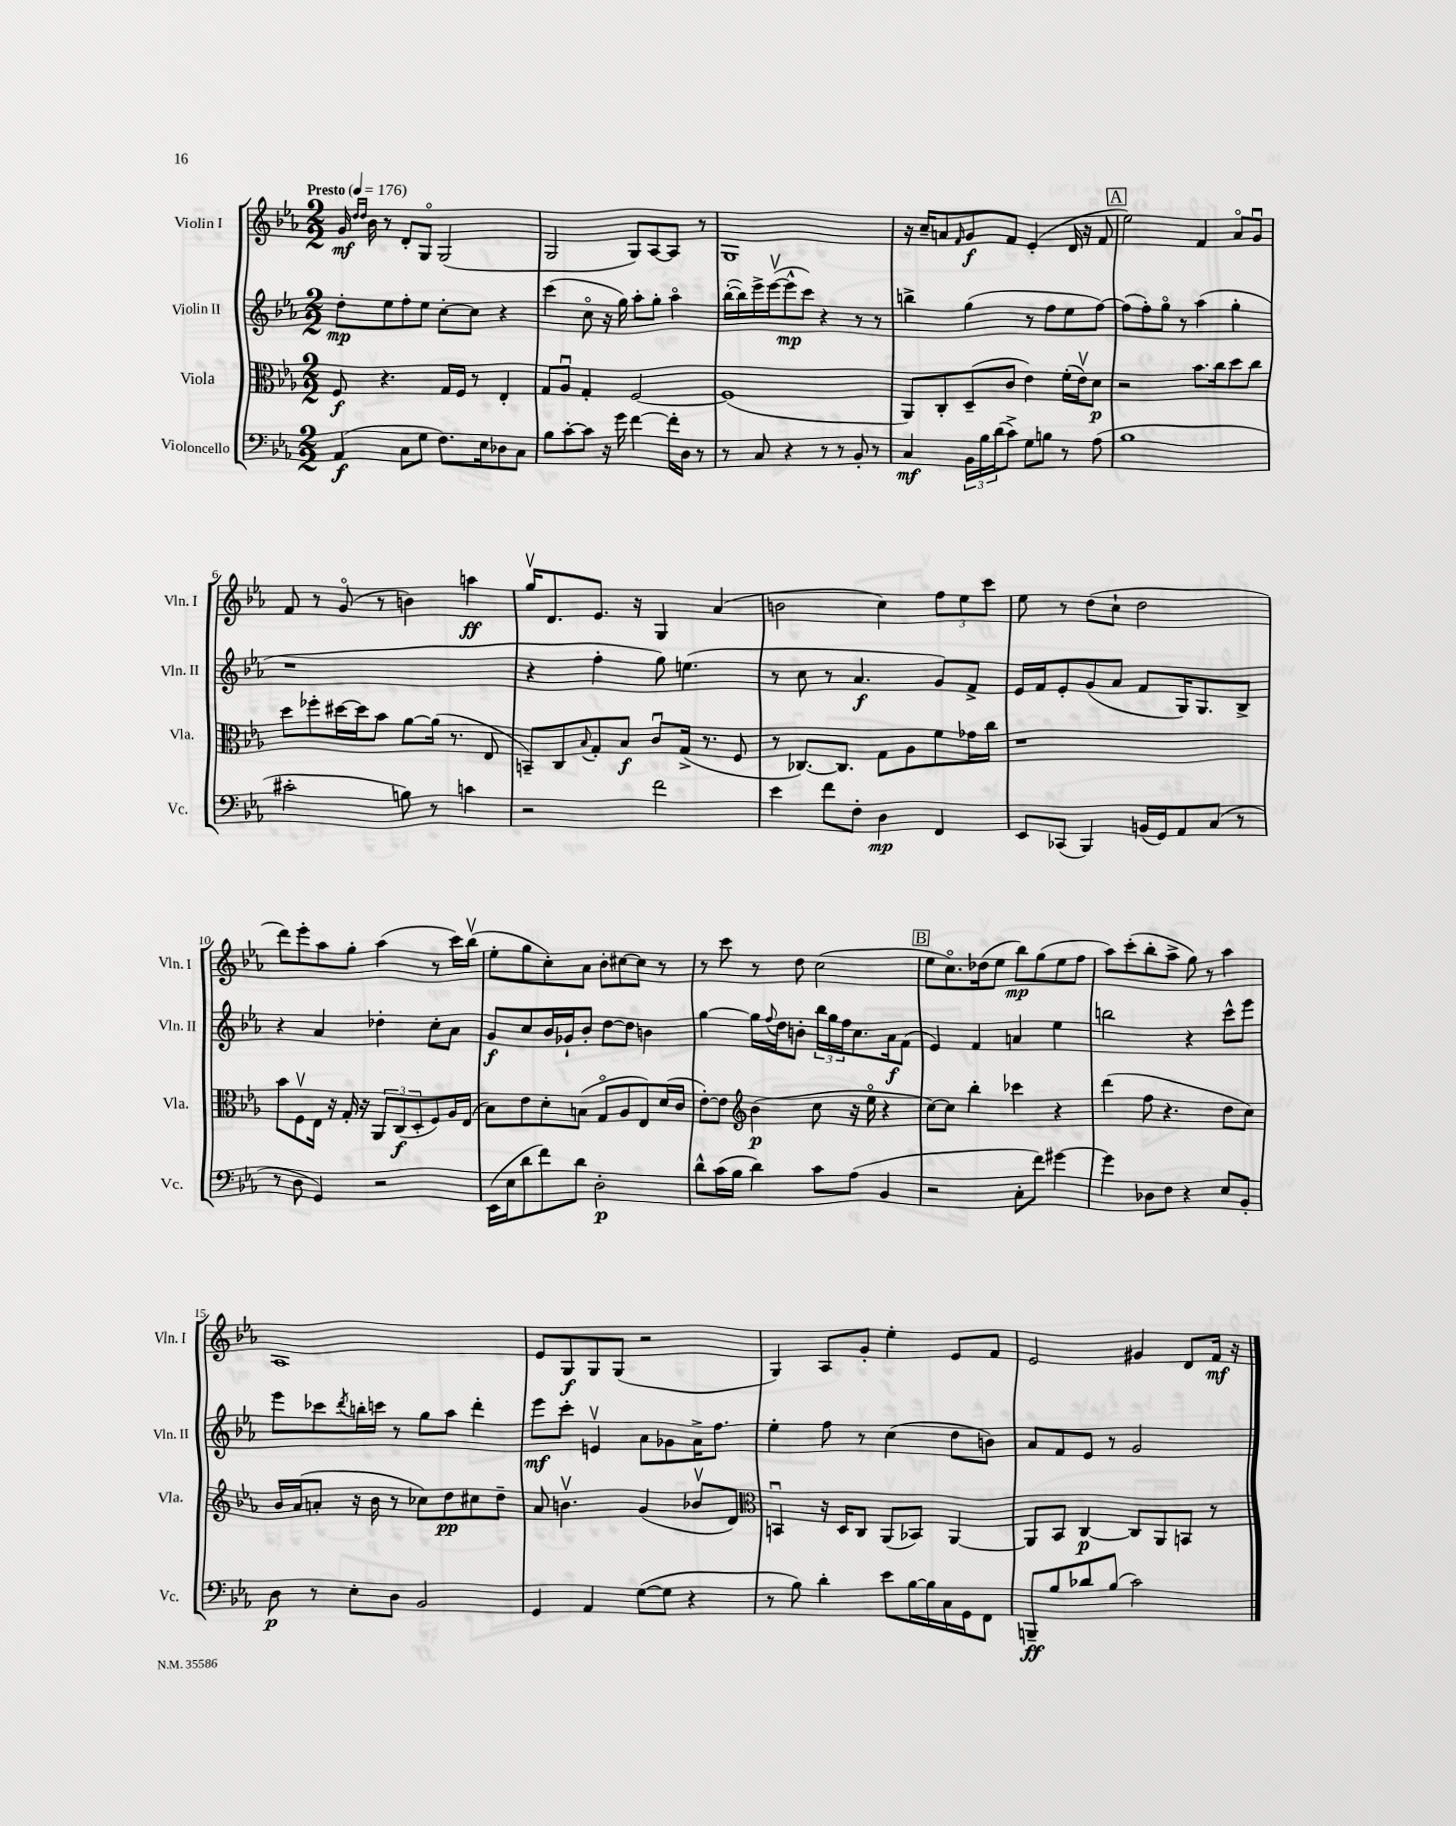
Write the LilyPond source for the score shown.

<<
\new StaffGroup <<
\new Staff = "s0" \with { instrumentName = "Violin I" shortInstrumentName = "Vln. I" } {
    \clef treble \key ees \major \numericTimeSignature \time 2/2 \tempo "Presto" 4 = 176
    g'16\mf \grace { d''16 d''16 } bes'16 r8 d'8-. g8\flageolet g2( |
    g2 g8) aes8~ aes8 r8 |
    g1 |
    r16 c''16-- a'8 \grace { f'16 } g'8\f f'8 ees'4-.( d'16 r16 f'8 |
    \mark \markup { \box "A" } ees''2) f'4 aes'8\flageolet g'8\downbow |
    f'8 r8 g'8\flageolet( r8 b'4) a''4\ff |
    g''16\upbow d'8. ees'8. r16 g4 aes'4( |
    b'2 c''4) \tuplet 3/2 { f''8 ees''8 c'''8 } |
    ees''8 r8 d''8( c''8-! d''2 |
    d'''8) ees'''8-. aes''8 g''8-. aes''4( r8 c'''16) bes''16\upbow( |
    ees''8-. g''8 c''8-.) aes'8 bes'8-. cis''8~ cis''8 r8 |
    r8 c'''8 r8 d''8 c''2( |
    \mark \markup { \box "B" } ees''8 c''8.\flageolet) des''16( ees''8 bes''8\mp) g''8( ees''8 f''8 |
    aes''8) c'''8-.( bes''8-. aes''8-> g''8) r8 aes''4 |
    aes1 |
    ees'8 g8\f g8 g8( r2 |
    g4) aes8 g'8-. ees''4-. ees'8 f'8 |
    ees'2 gis'4 d'8 f'16\mf r16 \bar "|." |
}
\new Staff = "s1" \with { instrumentName = "Violin II" shortInstrumentName = "Vln. II" } {
    \clef treble \key ees \major \numericTimeSignature \time 2/2
    d''8-.\mp ees''8 f''8-. ees''8 c''8~-. c''8 r4 |
    c'''4( c''8\flageolet r16 g''16) aes''8-. g''8-. aes''4\flageolet |
    bes''16~-.( bes''16) ees'''16-> ees'''16~\upbow( ees'''8-^\mp c'''8) r4 r8 r8 |
    b''4-> g''4( r8 f''8 ees''8 f''8~) |
    \mark \markup { \box "A" } f''8( f''8-.) g''8\flageolet r8 aes''4( g''4-. |
    r1 |
    r4 f''4-. g''8) e''4.( |
    r8 c''8 r8 aes'4.\f g'8) f'8-> |
    ees'16 f'16 ees'8-. g'8( aes'8 f'8 g16) g8. bes8-> |
    r4 aes'4 des''4-. c''8-. aes'8 |
    g'8\f c''8 bes'16 ges'16-! bes'8-. d''8~ d''8 b'4 |
    g''4~ g''16 \appoggiatura { f''8 } d''16 b'8-. \tuplet 3/2 { bes''16 g''16 f''16 } c''8. aes'16\f f'8( |
    \mark \markup { \box "B" } ees'4) f'4 a'4 ees''4 |
    b''2 r4 c'''8-^ ees'''8 |
    ees'''8 ces'''8 \acciaccatura { d'''8 } b''16-. c'''16 r8 g''8 aes''8 d'''4-. |
    ees'''8\mf c'''8-. e'4\upbow aes'8 ges'8 aes'16-> f''8. |
    ees''4-. f''8 r8 c''4( d''8 b'8) |
    aes'8 f'8 ees'8 r8 g'2 \bar "|." |
}
\new Staff = "s2" \with { instrumentName = "Viola" shortInstrumentName = "Vla." } {
    \clef alto \key ees \major \numericTimeSignature \time 2/2
    f8\f r4. g16 f16 r8 ees4-. |
    g8 aes8\downbow g4-. f2~ |
    f1( |
    aes,8) c8-. d8--( c'8 ees'4) f'16-.( ees'16\upbow) d'8\p |
    \mark \markup { \box "A" } r2 bes'8. c''16 d''8 c''8 |
    d''8 fes''8-. dis''16~ dis''16 bes'8 aes'8~ aes'16( r8. ees8 |
    b,8--) c8 \appoggiatura { bes8 } g8-. bes8\f c'8\downbow g16->( r8. f8 |
    r8 ces8.~) ces8. g8 aes8 f'8 ges'16 c''16 |
    r1 |
    bes'8 f8\upbow ees16 r16 g16-. r16 \tuplet 3/2 { aes,8 c8\f( d8-. } f8) aes16 ees16( |
    bes8) ees'8 d'8-. b8( g8\flageolet aes8 ees8) d'16( c'16 |
    ees'8~-.) ees'8 \clef treble bes'4\p( c''8 r16 ees''16\flageolet r4 |
    \mark \markup { \box "B" } c''8~) c''8 bes''4-. ces'''4 r4 |
    d'''4( f''8 r4. d''8 c''8) |
    bes'16 aes'16( a'8-. r16 bes'16 r8 ces''8) d''8\pp cis''8 d''8-- |
    aes'8 b'4.\upbow g'4( bes'8\upbow d'8) |
    \clef alto b,4\downbow r16 d16 c8 aes,8( bes,8) aes,4~ |
    aes,8 bes,8 c4~\p c8 aes,8 b,8 r8 \bar "|." |
}
\new Staff = "s3" \with { instrumentName = "Violoncello" shortInstrumentName = "Vc." } {
    \clef bass \key ees \major \numericTimeSignature \time 2/2
    aes,4\f( c8 g8 f8.) ees16 des8 c8 |
    bes8 c'8~-. c'8 r16 g'16 f'4~ f'16-. d16 r8 |
    r8 c8 r4 r8 r8 bes,8-. r8 |
    c4\mf \tuplet 3/2 { bes,16 bes16 d'16( } c'8->) g8 b8 r8 aes8( |
    \mark \markup { \box "A" } bes1 |
    cis'2-. b8) r8 c'4 |
    r2 f'2 |
    ees'4 f'8 f8-. d4\mp f,4 |
    ees,8 ces,8( bes,,4) b,16( g,16) aes,8 c8( r8 |
    r8 d8 g,4) r2 |
    ees,16( ees16 d'8 f'8) d'8 d2-.\p |
    d'8-^ c'16( bes16 d'4) c'8 aes8( bes,4 |
    \mark \markup { \box "B" } r2 c8-. f'8) gis'4~ |
    gis'4 des8 f8 r4 ees8 bes,8-. |
    d8\p r8 ees8-. d8 bes,2 |
    g,4 aes,4 g8~( g8 r4 |
    r8 bes8) d'4-. ees'8 bes16~ bes16 c16 g,16 f,8 |
    b,,8--\ff bes8 des'8 bes8( c'2) \bar "|." |
}
>>
>>
